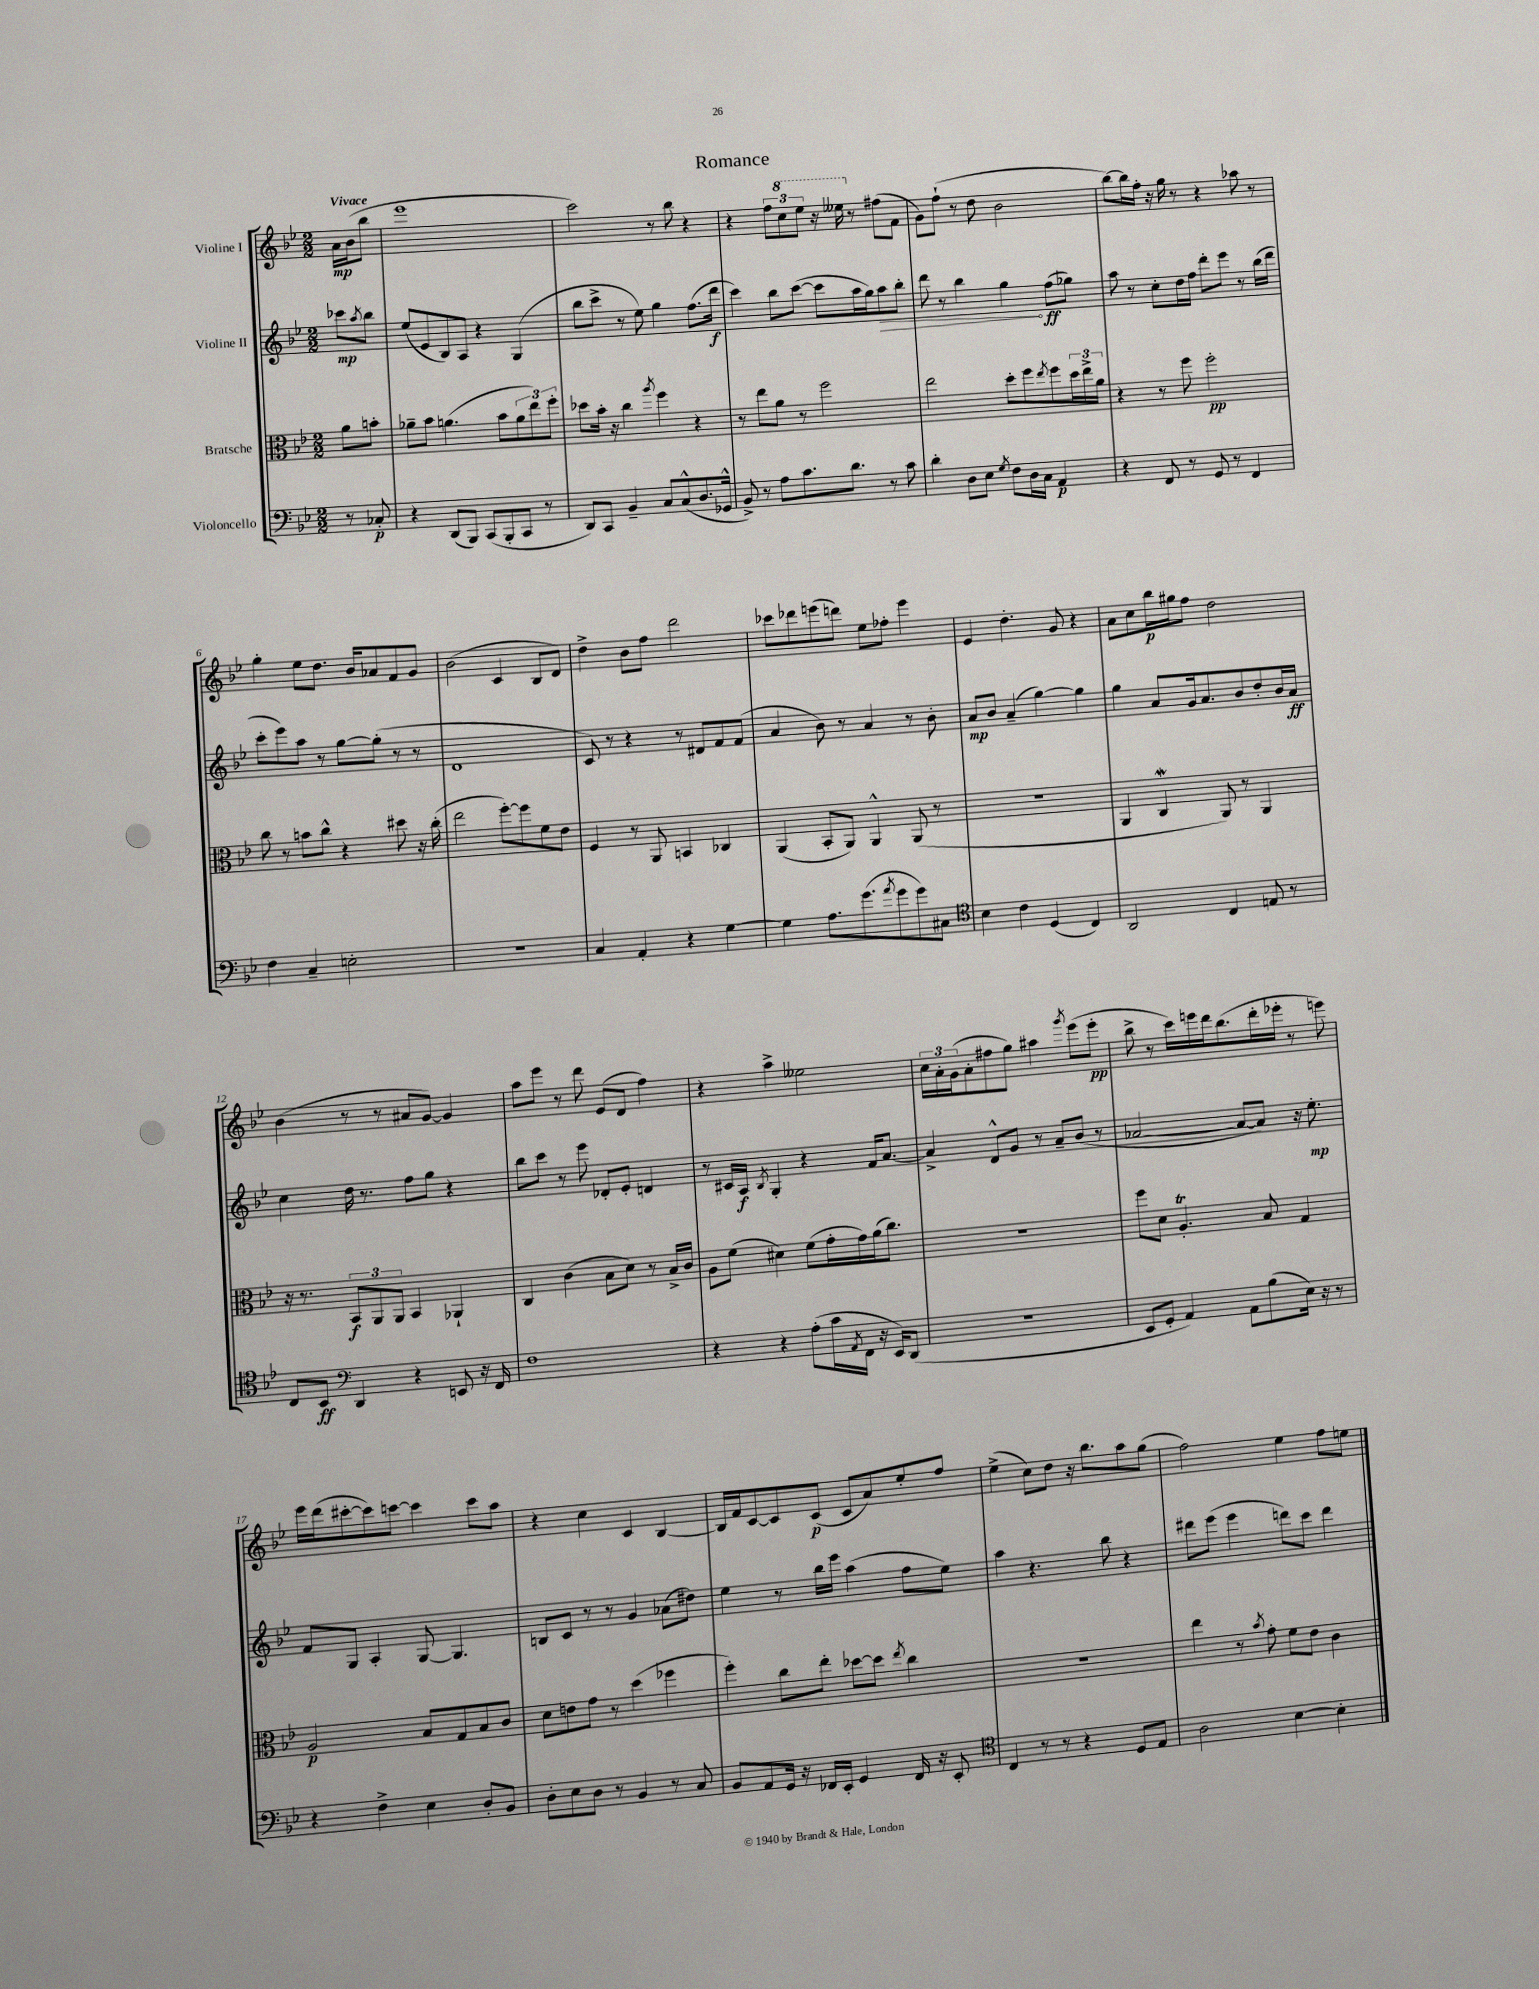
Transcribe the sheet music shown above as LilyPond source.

\header { title = "Romance" }
<<
\new StaffGroup <<
\new Staff = "s0" \with { instrumentName = "Violine I" } {
    \clef treble \key bes \major \numericTimeSignature \time 2/2 \partial 4 \tempo "Vivace"
    a'16\mp bes'16( bes''8 |
    ees'''1 |
    c'''2) r8 bes''8 r4 |
    r4 \tuplet 3/2 { f''8 \ottava #1 c'''8 ees'''8 } r16 eeses'''16 \ottava #0 r8 fis''8( f'8 |
    g'8) f''8-!( r8 d''8 bes'2 |
    bes''8~) bes''16 f''16-. r16 g''16 r8 r4 aes''8 r8 |
    g''4-. ees''8 d''8. bes'16 aes'8 f'8 g'8 |
    bes'2( c'4 bes8 d'8) |
    d''4-> bes'8 f''8 d'''2 |
    ces'''8 des'''8 e'''8( d'''8) ees''8 fes''8-. e'''4 |
    ees'4 d''4.-. g'8 r4 |
    a'8 c''8 bes''16\p gis''16 f''8 d''2 |
    bes'4( r8 r8 ais'8 g'8~) g'4 |
    a''8 ees'''8 r8 d'''8 ees'8( d'8 f''4) |
    r4 a''4-> eeses''2 |
    \tuplet 3/2 { c''16 a'16-. g'16( } a'8-. fis''8 g''8) ais''4 \acciaccatura { g'''8 } ees'''8( ees'''8-.\pp |
    bes''8-> r8 c'''16) e'''16 d'''16 bes''8.( d'''16-. ees'''16-. r8 e'''8) |
    ees'''16 d'''16( cis'''8~-. cis'''8) c'''8~ c'''4 c'''8 a''8 |
    r4 c''4 c'4 bes4~ |
    bes16 f'16 c'8~ c'8 c'8\p( c'8 a'8) ees''8-. f''8 |
    ees''4->( c''8) d''8 r16 bes''8. a''8 g''8( |
    f''2) ees''4 f''8 e''8 \bar "|." |
}
\new Staff = "s1" \with { instrumentName = "Violine II" } {
    \clef treble \key bes \major \numericTimeSignature \time 2/2 \partial 4
    ces'''8\mp \acciaccatura { a''8 } bes''8 |
    ees''8( ees'8 bes8) a8 r4 g4( |
    bes''8 c'''8-> r8 ees''8) g''4 f''8.( d'''16\f |
    c'''4) bes''8 c'''8~( c'''8 a''16 g''16) \once \override Hairpin.circled-tip = ##t a''8\> bes''8-. |
    d'''8 r8 bes''4 g''4\! f''8\ff( ges''8) |
    a''8 r8 c''8-. d''16 f''16 d'''8-. ees'''8 r8 bes''16( d'''16 |
    c'''8-. ees'''8) a''8 r8 g''8~ g''8-.( r8 r8 |
    d'1 |
    c'8) r8 r4 r8 dis'8 f'8 f'8( |
    a'4 bes'8) r8 a'4 r8 bes'8-. |
    a'8\mp bes'8 a'4--( g''4~) g''4 |
    g''4 a'8 g'16 a'8. bes'8 d''8-. bes'16 a'16\ff |
    c''4 d''16 r8. f''8 g''8 r4 |
    bes''8 c'''8 r8 ees'''8 des'8-. ees'8-. d'4 |
    r8 cis'16 a16\f \acciaccatura { bes8 } g4-. r4 f'16 a'8.~ |
    a'4-> d'8-^ g'8 r8 a'8-- bes'8( r8 |
    aes'2~ aes'8~ aes'8) r16 ees''8.-.\mp |
    f'8 g8 a4-. g8~ g4. |
    b8 c'8 r8 r8 g'4 aes'8( dis''8) |
    ees''4 r8 bes''16 ees'''16 a''4( f''8 ees''8) |
    a''4 r4. bes''8 r4 |
    dis'''8 ees'''8( ees'''4 d'''8) c'''8 d'''4 \bar "|." |
}
\new Staff = "s2" \with { instrumentName = "Bratsche" } {
    \clef alto \key bes \major \numericTimeSignature \time 2/2 \partial 4
    a'8 b'8-. |
    aes'8-- bes'8 a'4.( bes'8 \tuplet 3/2 { a'8 ees''8) f''8-. } |
    des''8 bes'16-. r16 c''4 \acciaccatura { a''8 } f''4 r4 |
    r8 ees''8 a'8 r8 f''2 |
    ees''2 d''8-. f''8 \acciaccatura { ees''8 } f''8 \tuplet 3/2 { d''16 ees''16-> a'16 } |
    r4 r8 f''8 f''2-.\pp |
    c''8 r8 b'8 c''8-^ r4 dis''8 r16 c''16-.( |
    ees''2 f''8~-.) f''8 f'8 ees'8 |
    f4 r8 a,8 b,4 ces4 |
    a,4( bes,8-. a,8) a,4-^ a,8( r8 |
    R1 |
    a,4 c4\mordent a,8) r8 a,4 |
    r16 r8. \tuplet 3/2 { bes,8\f a,8 a,8 } bes,4 aes,4-! |
    c4 c'4( bes8 d'8) r8 bes16-> c'16 |
    a8 f'8( dis'4) f'8( g'16-. g'16) a'16( c''8.) |
    r1 |
    f''8 d'8 a4.-.\trill bes8 g4 |
    a2\p bes8 g8 bes8 c'8 |
    d'8 e'8 g'8 r8 d''4( fes''4 |
    f''4-.) c''8 ees''8-. des''8~ des''8 \acciaccatura { ees''8 } c''4 |
    r1 |
    ees''4 r8 \acciaccatura { bes'8 } g'8-. f'8 ees'8 c'4 \bar "|." |
}
\new Staff = "s3" \with { instrumentName = "Violoncello" } {
    \clef bass \key bes \major \numericTimeSignature \time 2/2 \partial 4
    r8 ces8-.\p |
    r4 d,8( bes,,8) c,8( bes,,8-. c,8 r8 |
    d,8) c,8 bes,4-- c8 c8-^( d8. ges,16-^ |
    bes,8->) r8 a8 c'8. d'8. r8 c'8 |
    d'4-. d8 ees8 \acciaccatura { g8 } f8 d16 c16 a,4\p |
    r4 f,8 r8 g,8 r8 f,4 |
    f4 c4-- e2-. |
    r1 |
    c4 a,4-. r4 g4~ |
    g4 a8. g'8.( \acciaccatura { a'8 } g'8 g'8) cis8 |
    \clef tenor bes4 c'4 d4( c4) |
    a,2 c4 e8 r8 |
    c8 bes,8\ff \clef bass d,4 r4 e,8 r16 f,16 |
    f1 |
    r4 r4 a8-.( c'16 \acciaccatura { a,8 } f,16 r16 ees,16) d,8( |
    R1 |
    ees,8 g,8-. a,4) a,8 bes8( ees16) r16 r8 |
    r4 f4-> ees4 d8-. bes,8 |
    d8-. ees8 d8 r8 bes,4 r8 c8 |
    bes,8 a,8 g,16 r16 fes,16 ees,16-. g,4 fes,16 r16 ees,8-. |
    \clef tenor c4 r8 r8 r4 d8 ees8 |
    a2 bes4~ bes4-. \bar "|." |
}
>>
>>
